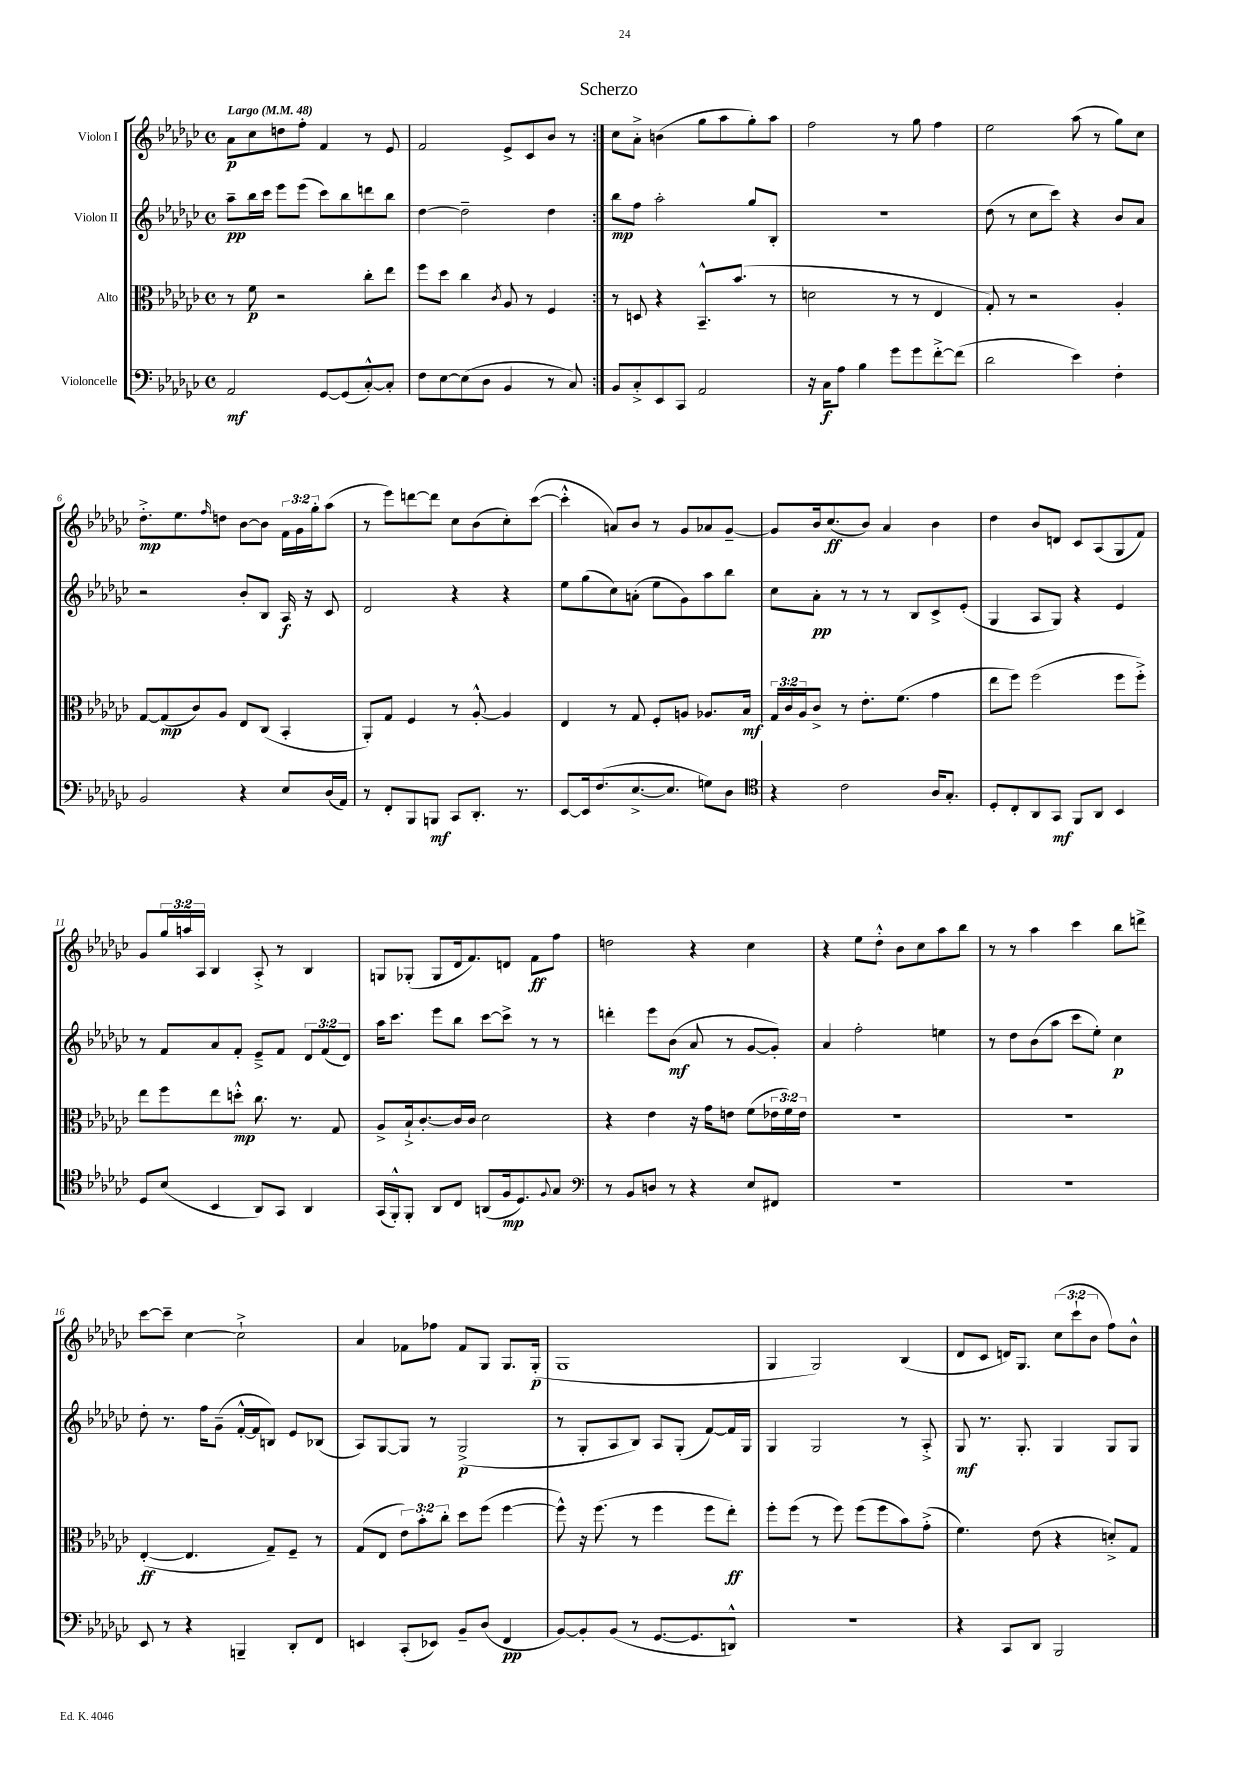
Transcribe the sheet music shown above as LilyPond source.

\header { title = "Scherzo" }
<<
\new StaffGroup <<
\new Staff = "s0" \with { instrumentName = "Violon I" } {
    \clef treble \key ges \major \defaultTimeSignature \time 4/4 \override Staff.TupletNumber.text = #tuplet-number::calc-fraction-text \tempo "Largo" 4 = 48
    \repeat volta 2 { aes'8\p ces''8 d''8 f''8-. f'4 r8 ees'8 |
    f'2 ees'8-> ces'8 bes'8 r8 | }
    ces''8 aes'8-.-> b'4( ges''8 aes''8 ges''8-.) aes''8 |
    f''2 r8 ges''8 f''4 |
    ees''2 aes''8( r8 ges''8) ces''8 |
    des''8.-.->\mp ees''8. \grace { f''16 } d''8 bes'8~ bes'8 \tuplet 3/2 { f'16 ges'16 ges''16-. } aes''8( |
    r8 ees'''8) d'''8~ d'''8 ces''8 bes'8( ces''8-.) ces'''8~( |
    ces'''4-.-^ a'8) bes'8 r8 ges'8 aes'8 ges'8~-- |
    ges'8 bes'16 ces''8.\ff( bes'8) aes'4 bes'4 |
    des''4 bes'8 d'8 ces'8 aes8( ges8 f'8) |
    ges'8 \tuplet 3/2 { ges''16 a''16 aes16 } bes4 aes8-.-> r8 bes4 |
    g8 ges8-.( ges8 des'16 f'8.) d'8 f'8\ff f''8 |
    d''2 r4 ces''4 |
    r4 ees''8 des''8-.-^ bes'8 ces''8 aes''8 bes''8 |
    r8 r8 aes''4 ces'''4 bes''8 d'''8-> |
    ces'''8~ ces'''8-- ces''4~ ces''2-!-> |
    aes'4 fes'8 fes''8 fes'8 ges8 ges8. ges16-.\p( |
    ges1 |
    ges4 ges2) bes4( |
    des'8 ces'8 d'16) ges8. \tuplet 3/2 { ces''8( ces'''8-! bes'8 } f''8) bes'8-^ \bar "|." |
}
\new Staff = "s1" \with { instrumentName = "Violon II" } {
    \clef treble \key ges \major \defaultTimeSignature \time 4/4 \override Staff.TupletNumber.text = #tuplet-number::calc-fraction-text
    \repeat volta 2 { aes''8--\pp bes''16 ces'''16 ees'''8 ees'''8( ces'''8) bes''8 d'''8 bes''8 |
    des''4~ des''2-- des''4 | }
    bes''8\mp f''8 aes''2-. ges''8 bes8-. |
    R1 |
    des''8( r8 ces''8 ces'''8) r4 bes'8 aes'8 |
    r2 bes'8-. bes8 aes16\f r16 ces'8 |
    des'2 r4 r4 |
    ees''8 ges''8( ces''8) a'8-.( ees''8 ges'8) aes''8 bes''8 |
    ces''8 aes'8-.\pp r8 r8 r8 bes8 ces'8-> ees'8-.( |
    ges4 aes8 ges8) r4 ees'4 |
    r8 f'8 aes'8 f'8-. ees'8---> f'8 \tuplet 3/2 { des'8 f'8( des'8) } |
    aes''16 ces'''8. ees'''8 bes''8 ces'''8~ ces'''8-> r8 r8 |
    d'''4-. ees'''8 bes'8\mf( aes'8 r8 ges'8~ ges'8-.) |
    aes'4 f''2-. e''4 |
    r8 des''8 bes'8( aes''8 ces'''8 ees''8-.) ces''4\p |
    des''8-. r8. f''16 ges'8--( f'16~-.-^ f'16 b8) ees'8 bes8( |
    aes8) ges8~ ges8 r8 ges2->\p( |
    r8 ges8-. aes8 bes8) aes8 ges8-.( f'8~) f'16 ges16 |
    ges4 ges2 r8 aes8-.-> |
    ges8\mf r8. ges8.-. ges4 ges8 ges8 \bar "|." |
}
\new Staff = "s2" \with { instrumentName = "Alto" } {
    \clef alto \key ges \major \defaultTimeSignature \time 4/4 \override Staff.TupletNumber.text = #tuplet-number::calc-fraction-text
    \repeat volta 2 { r8 f'8\p r2 ces''8-. ees''8 |
    f''8 des''8 ces''4 \acciaccatura { ces'8 } aes8 r8 f4 | }
    r8 d8 r4 bes,8.---^ bes'8.( r8 |
    d'2 r8 r8 ees4 |
    ges8-.) r8 r2 aes4-. |
    ges8~ ges8\mp( ces'8) aes8 ees8 ces8( bes,4-. |
    aes,8-.) ges8 f4 r8 aes8~-.-^ aes4 |
    ees4 r8 ges8 f8-. a8 aes8. bes16\mf |
    \tuplet 3/2 { ges16 ces'16 aes16 } ces'8-> r8 ees'8.-. f'8.( ges'4 |
    ees''8 f''8) f''2( f''8 f''8-.->) |
    ees''8 f''8 ees''8 d''8-.-^\mp ces''8. r8. ges8 |
    aes8-> bes16-!-> ces'8.~-. ces'16 ces'16 des'2 |
    r4 ees'4 r16 ges'16 e'8 f'8( \tuplet 3/2 { ees'16 f'16) ees'16 } |
    R1 |
    R1 |
    ees4~-.\ff( ees4. ges8--) f8-- r8 |
    ges8( ees8 \tuplet 3/2 { ees'8) bes'8-. ces''8-. } des''8 f''8( f''4~ |
    f''8-^) r16 f''8.( r8 f''4 f''8 ees''8-.\ff) |
    f''8-. f''8( r8 f''8) f''8( f''8 bes'8) ges'8-.->( |
    f'4.) ees'8( r4 d'8-.->) ges8 \bar "|." |
}
\new Staff = "s3" \with { instrumentName = "Violoncelle" } {
    \clef bass \key ges \major \defaultTimeSignature \time 4/4
    \repeat volta 2 { aes,2\mf ges,8~ ges,8( ces8~-.-^) ces8-. |
    f8 ees8~ ees8( des8 bes,4 r8 ces8) | }
    bes,8 ces8-.-> ees,8 ces,8 aes,2 |
    r16 ces16\f aes8 bes4 ges'8 ges'8 f'8~-.-> f'8( |
    des'2 ees'4) f4-. |
    bes,2 r4 ees8 des16( aes,16) |
    r8 f,8-. bes,,8 b,,8\mf ces,8 des,8.-. r8. |
    ees,8~ ees,16 f8.( ees8.~-> ees8. g8) des8 |
    \clef tenor r4 ces'2 aes16 ges8.-. |
    des8-. ces8-. aes,8 ges,8\mf f,8 aes,8 bes,4 |
    des8 bes8( bes,4 aes,8) ges,8 aes,4 |
    ges,16( f,16-.-^) f,8-. aes,8 ces8 a,8( f16\mp des8.) \appoggiatura { f8 } ges8 |
    \clef bass r8 bes,8 d8 r8 r4 ees8 fis,8 |
    R1 |
    R1 |
    ees,8 r8 r4 b,,4-- des,8-. f,8 |
    e,4 ces,8-.( ees,8) bes,8-- des8( f,4\pp |
    bes,8~) bes,8-. bes,8( r8 ges,8.~ ges,8. d,8-^) |
    R1 |
    r4 ces,8 des,8 bes,,2 \bar "|." |
}
>>
>>
